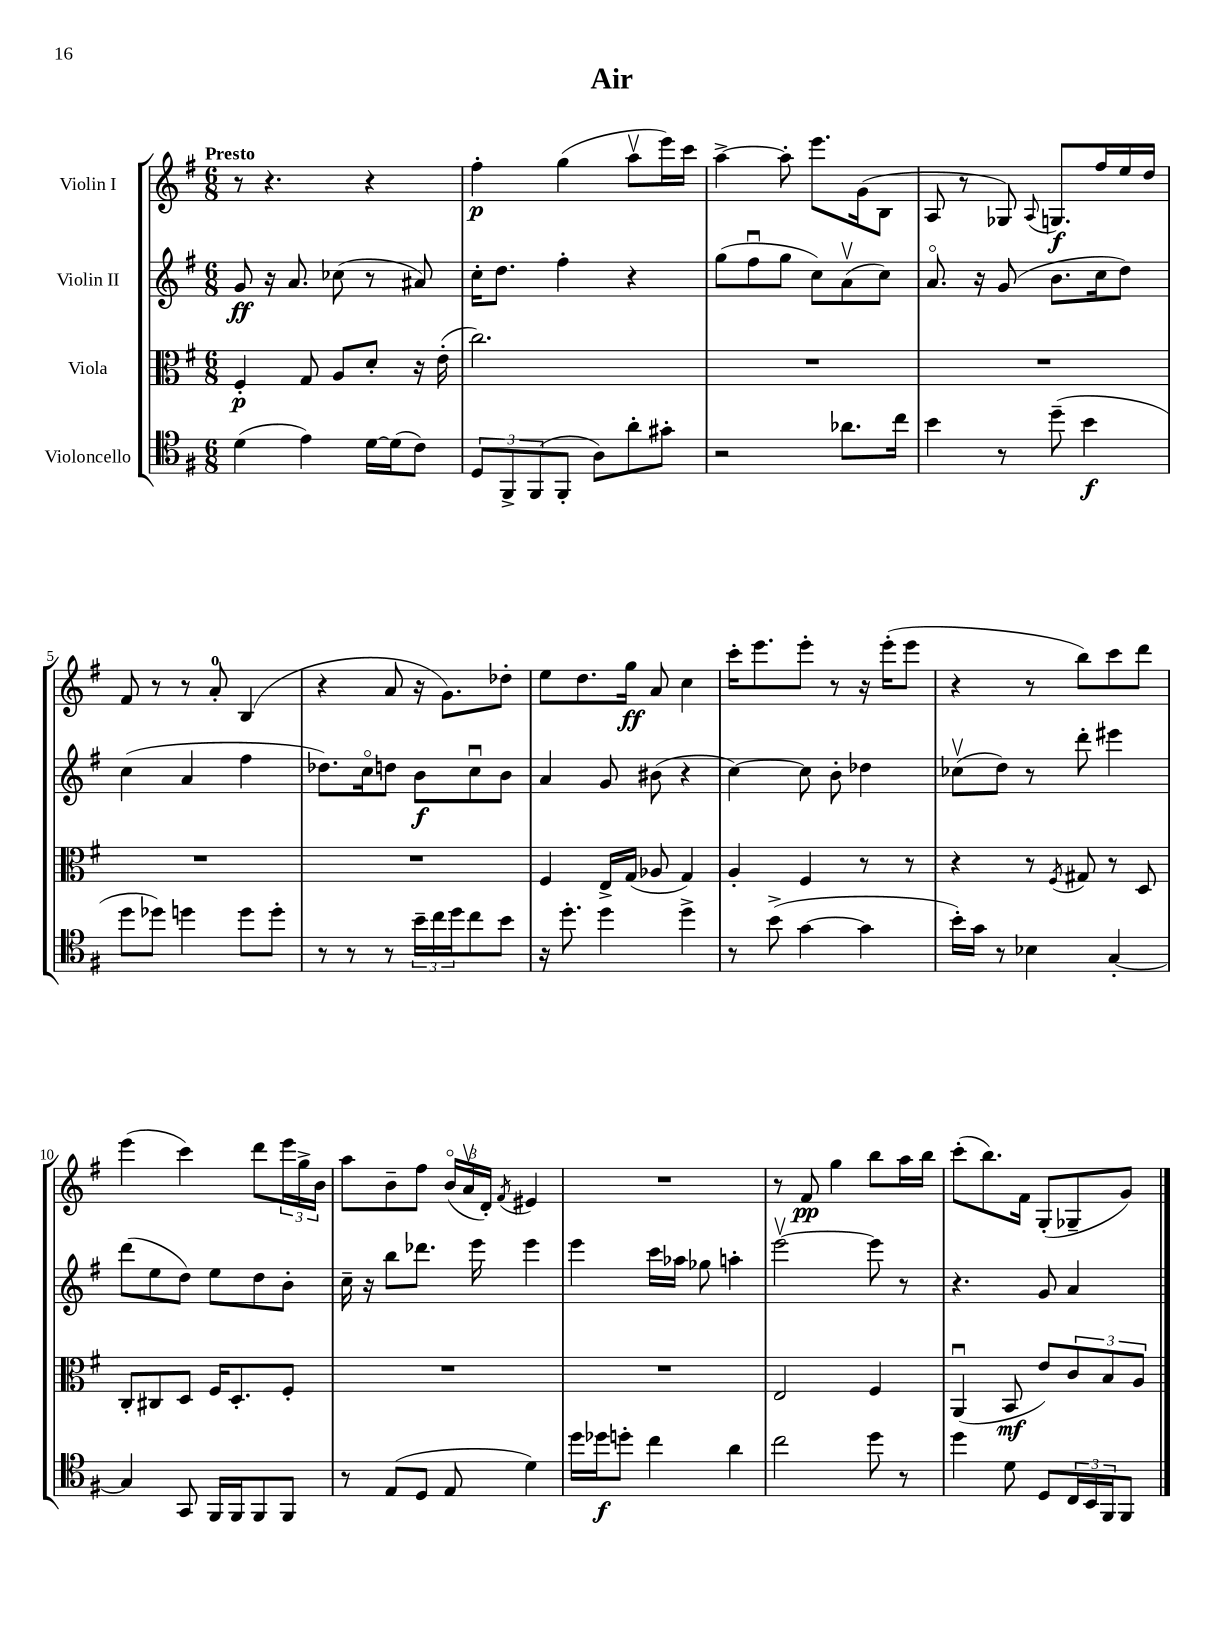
\header { title = "Air" }
<<
\new StaffGroup <<
\new Staff = "s0" \with { instrumentName = "Violin I" } {
    \clef treble \key g \major \numericTimeSignature \time 6/8 \tempo "Presto"
    r8 r4. r4 |
    fis''4-.\p g''4( a''8\upbow e'''16) c'''16 |
    a''4~-> a''8-. e'''8. g'16( b8 |
    a8 r8 ges8) \appoggiatura { a8 } g8.\f fis''16 e''16 d''16 |
    fis'8 r8 r8 a'8-0-. b4( |
    r4 a'8 r16 g'8.) des''8-. |
    e''8 d''8. g''16\ff a'8 c''4 |
    c'''16-. e'''8. e'''8-. r8 r16 e'''16-.( e'''8 |
    r4 r8 b''8) c'''8 d'''8 |
    e'''4( c'''4) d'''8 \tuplet 3/2 { e'''16 g''16-> b'16 } |
    a''8 b'8-- fis''8 \tuplet 3/2 { b'16\flageolet( a'16\upbow d'16-.) } \acciaccatura { fis'8 } eis'4 |
    R2. |
    r8 fis'8\pp g''4 b''8 a''16 b''16 |
    c'''8-.( b''8.) fis'16 g8-.( ges8-- g'8) \bar "|." |
}
\new Staff = "s1" \with { instrumentName = "Violin II" } {
    \clef treble \key g \major \numericTimeSignature \time 6/8
    g'8\ff r16 a'8. ces''8( r8 ais'8) |
    c''16-. d''8. fis''4-. r4 |
    g''8( fis''8\downbow g''8 c''8) a'8\upbow( c''8) |
    a'8.\flageolet r16 g'8( b'8. c''16 d''8) |
    c''4( a'4 fis''4 |
    des''8.) c''16\flageolet d''8 b'8\f c''8\downbow b'8 |
    a'4 g'8 bis'8( r4 |
    c''4~) c''8 b'8-. des''4 |
    ces''8\upbow( d''8) r8 d'''8-. eis'''4 |
    d'''8( e''8 d''8) e''8 d''8 b'8-. |
    c''16-- r16 b''8 des'''8. e'''16 e'''4 |
    e'''4 c'''16 aes''16 ges''8 a''4-. |
    e'''2~\upbow e'''8 r8 |
    r4. g'8 a'4 \bar "|." |
}
\new Staff = "s2" \with { instrumentName = "Viola" } {
    \clef alto \key g \major \numericTimeSignature \time 6/8
    fis4-.\p g8 a8 d'8-. r16 e'16-.( |
    c''2.) |
    R2. |
    R2. |
    R2. |
    R2. |
    fis4 e16-> g16( aes8 g4) |
    a4-. fis4 r8 r8 |
    r4 r8 \acciaccatura { fis8 } gis8 r8 d8 |
    c8-. cis8 d8 fis16 d8.-. fis8-. |
    R2. |
    R2. |
    e2 fis4 |
    a,4\downbow( b,8\mf e'8) \tuplet 3/2 { c'8 b8 a8 } \bar "|." |
}
\new Staff = "s3" \with { instrumentName = "Violoncello" } {
    \clef tenor \key g \major \numericTimeSignature \time 6/8
    d'4( e'4) d'16~ d'16( c'8) |
    \tuplet 3/2 { d8 fis,8-> fis,8( } fis,8-. a8) a'8-. gis'8-. |
    r2 aes'8. c''16 |
    b'4 r8 d''8--( b'4\f |
    d''8 des''8) d''4 d''8 d''8-. |
    r8 r8 r8 \tuplet 3/2 { b'16-- c''16 d''16 } c''8 b'8 |
    r16 d''8.-. d''4 d''4-> |
    r8 b'8->( g'4~ g'4 |
    b'16-.) g'16 r8 bes4 g4~-. |
    g4 g,8 fis,16 fis,16 fis,8 fis,8 |
    r8 e8( d8 e8 d'4) |
    d''16 des''16\f d''8-. c''4 a'4 |
    c''2 d''8 r8 |
    d''4 d'8 d8 \tuplet 3/2 { c16 b,16 fis,16 } fis,8 \bar "|." |
}
>>
>>
